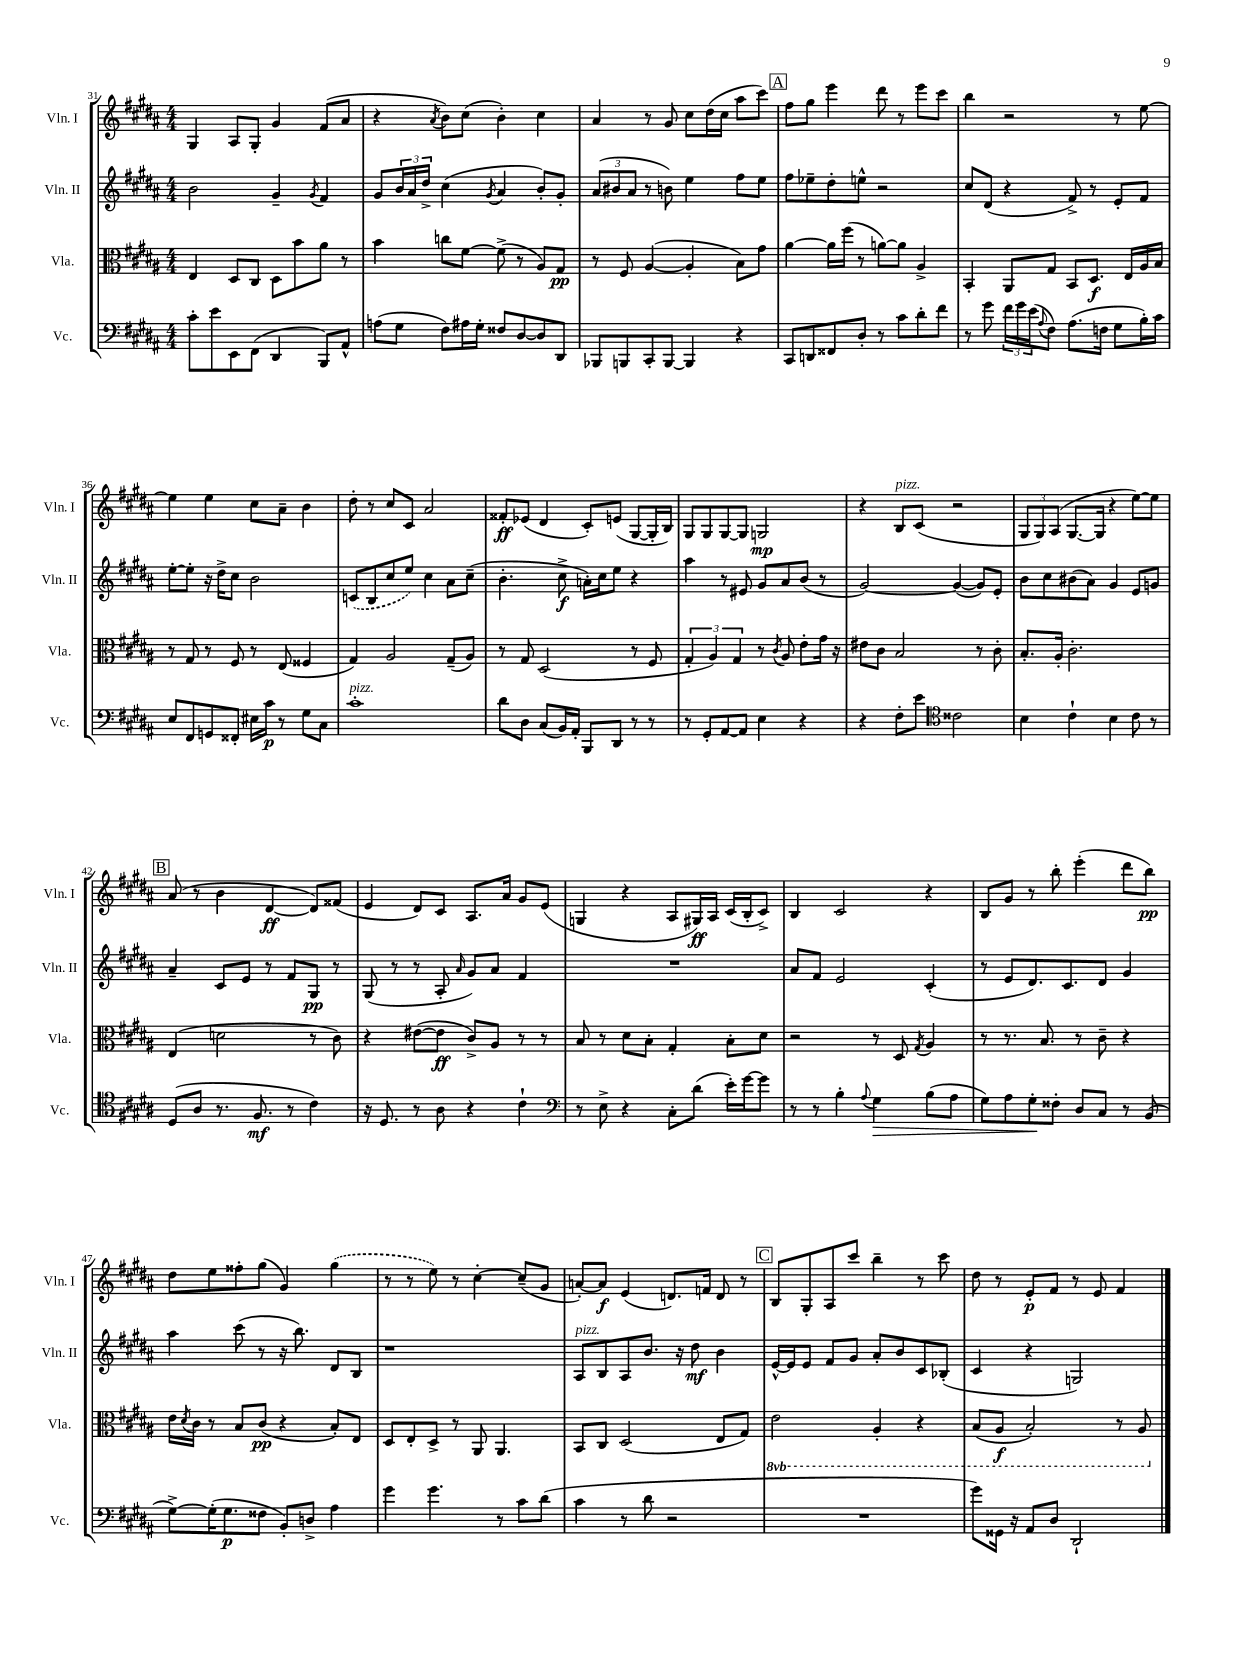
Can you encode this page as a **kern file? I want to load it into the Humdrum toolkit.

**kern	**dynam	**kern	**dynam	**kern	**dynam	**kern	**dynam
*part4	*part4	*part3	*part3	*part2	*part2	*part1	*part1
*staff4	*staff4	*staff3	*staff3	*staff2	*staff2	*staff1	*staff1
*I"Vc.	*	*I"Vla.	*	*I"Vln. II	*	*I"Vln. I	*
*I'Vc.	*	*I'Vla.	*	*I'Vln. II	*	*I'Vln. I	*
*clefF4	*	*clefC3	*	*clefG2	*	*clefG2	*
*k[f#c#g#d#a#]	*	*k[f#c#g#d#a#]	*	*k[f#c#g#d#a#]	*	*k[f#c#g#d#a#]	*
*M4/4	*	*M4/4	*	*M4/4	*	*M4/4	*
=31	=31	=31	=31	=31	=31	=31	=31
8c#'\L	.	4E/	.	2b\	.	4G#/	.
8e\	.	.	.	.	.	.	.
8EE\	.	8D#/L	.	.	.	8A#/L	.
(8FF#\J	.	8C#/J	.	.	.	8G#'/J	.
4DD#/	.	8D#\L	.	4g#~/	.	4g#/	.
.	.	8b\	.	.	.	.	.
.	.	.	.	8qg#/	.	.	.
8BBB/L)	.	8a#\J	.	4f#/	.	(8f#/L	.
8AA#^^/J	.	8r	.	.	.	8a#/J	.
=32	=32	=32	=32	=32	=32	=32	=32
(8An\L	.	4b\	.	8g#/L	.	4r	.
8G#\J	.	.	.	24b/L	.	.	.
.	.	.	.	24a#/	.	.	.
.	.	.	.	24dd#^/JJ	.	.	.
.	.	.	.	.	.	8qa#/	.
8F#\L)	.	8ccn\L	.	(4cc#\	.	8b\L)	.
16A#X\L	.	[8f#\J	.	.	.	(8cc#\J	.
16G#'\JJ	.	.	.	.	.	.	.
.	.	.	.	8qg#/	.	.	.
8F##X/L	.	(8f#^\]	.	4a#/	.	4b'\)	.
[8D#/	.	8r	.	.	.	.	.
8D#/]	.	8A#/L)	.	8b'/L)	.	4cc#\	.
8DD#/J	.	8G#/J	pp	8g#'/J	.	.	.
=33	=33	=33	=33	=33	=33	=33	=33
8BBB-X/L	.	8r	.	(12a#/L	.	4a#/	.
.	.	.	.	12b#X/	.	.	.
8BBBn/	.	8F#/	.	.	.	.	.
.	.	.	.	12a#/J	.	.	.
8CC#'/	.	([4A#/	.	8r	.	8r	.
[8BBB/J	.	.	.	8bn\)	.	8g#/	.
4BBB/]	.	4A#'/]	.	4ee\	.	8cc#\L	.
.	.	.	.	.	.	(16dd#\L	.
.	.	.	.	.	.	16cc#\JJ	.
4r	.	8B\L)	.	8ff#\L	.	8aa#\L	.
.	.	8g#\J	.	8ee\J	.	8ccc#\J)	.
!!LO:REH:place=s1:t=A
=34	=34	=34	=34	=34	=34	=34	=34
8CC#/L	.	[4a#\	.	8ff#\L	.	8ff#\L	.
8DDn/	.	.	.	8ee-X~\	.	8gg#\J	.
8FF##X/	.	16a#\LL]	.	8dd#'\	.	4eee\	.
.	.	(16ff#\JJ	.	.	.	.	.
8D#'/J	.	8r	.	8een^^\J	.	.	.
8r	.	[8an\L)	.	2r	.	8ddd#\	.
8c#\L	.	8a\J]	.	.	.	8r	.
8d#'\	.	4A#^/	.	.	.	8eee\L	.
8f#\J	.	.	.	.	.	8ccc#\J	.
=35	=35	=35	=35	=35	=35	=35	=35
8r	.	4BB'/	.	8cc#/L	.	4bb\	.
8g#\	.	.	.	(8d#/J	.	.	.
24f#\LL	.	8AA#/L	.	4r	.	2r	.
24g#\	.	.	.	.	.	.	.
(24e\J	.	.	.	.	.	.	.
8qqA#/	.	.	.	.	.	.	.
8F#\J)	.	8G#/J	.	.	.	.	.
(8.A#\L	.	8BB/L	.	8f#^/)	.	.	.
.	.	8.D#/J	f	8r	.	.	.
16Fn\Jk	.	.	.	.	.	.	.
8G#\L	.	.	.	8e'/L	.	8r	.
.	.	16E/LL	.	.	.	.	.
16B'\L)	.	16A#/	.	8f#/J	.	[8ee\	.
16c#\JJ	.	16B/JJ	.	.	.	.	.
!!LO:LB:g=z
=36	=36	=36	=36	=36	=36	=36	=36
8E/L	.	8r	.	[8ee'\L	.	4ee\]	.
8FF#/	.	8G#/	.	8ee'\J]	.	.	.
8GGn/	.	8r	.	16r	.	4ee\	.
.	.	.	.	16dd#^\KL	.	.	.
8FF##X'/J	.	8F#/	.	8cc#\J	.	.	.
16E#X\LL	.	8r	.	2b\	.	8cc#\L	.
16c#\JJ	p	.	.	.	.	.	.
8r	.	(8E/	.	.	.	8a#~\J	.
8G#\L	.	4F##X/	.	.	.	4b\	.
8C#\J	.	.	.	.	.	.	.
=37	=37	=37	=37	=37	=37	=37	=37
!LO:TX:a:i:t=pizz.	!	!	!	!	!	!	!
1c#'	.	4G#/)	.	(8cn/L	.	8dd#'\	.
.	.	.	.	8B/	.	8r	.
.	.	2A#/	.	8cc#/	.	8cc#/L	.
.	.	.	.	8ee/J)	.	8c#/J	.
.	.	.	.	4cc#\	.	2a#/	.
.	.	(8G#~/L	.	8a#\L	.	.	.
.	.	8A#/J)	.	(8cc#~\J	.	.	.
=38	=38	=38	=38	=38	=38	=38	=38
8d#\L	.	8r	.	4.b'\	.	8f##X'/L	ff
8D#\J	.	8G#/	.	.	.	(8e-X/J	.
(8C#/L	.	(2D#/	.	.	.	4d#/	.
16BB/L)	.	.	.	8cc#^\	f	.	.
16AA#'/JJ	.	.	.	.	.	.	.
8BBB/L	.	.	.	16an'\LL)	.	8c#'/L)	.
.	.	.	.	16cc#\J	.	.	.
8DD#/J	.	.	.	8ee\J	.	(8en/J	.
8r	.	8r	.	4r	.	[8G#/L	.
8r	.	8F#/	.	.	.	16G#'/L]	.
.	.	.	.	.	.	16B/JJ)	.
=39	=39	=39	=39	=39	=39	=39	=39
8r	.	6G#'/	.	4aa#\	.	8G#/L	.
8GG#'/L	.	.	.	.	.	8G#/	.
.	.	6A#/)	.	.	.	.	.
[8AA#/	.	.	.	8r	.	[8G#/	.
.	.	6G#/	.	.	.	.	.
8AA#/J]	.	.	.	8e#X/	.	8G#/J]	.
4E\	.	8r	.	8g#/L	.	2Gn/	mp
.	.	8qc#/	.	.	.	.	.
.	.	8A#/	.	8a#/	.	.	.
4r	.	8e'\L	.	(8b/J	.	.	.
.	.	16g#\Jk	.	8r	.	.	.
.	.	16r	.	.	.	.	.
=40	=40	=40	=40	=40	=40	=40	=40
4r	.	8e#X\L	.	[2g#/)	.	4r	.
.	.	8c#\J	.	.	.	.	.
!	!	!	!	!	!	!LO:TX:a:i:t=pizz.	!
8F#'\L	.	2B/	.	.	.	8B/L	.
8e\J	.	.	.	.	.	(8c#/J	.
*clefC4	*	*	*	*	*	*	*
2c##X\	.	.	.	(4g#/_	.	2r	.
.	.	8r	.	8g#/L])	.	.	.
.	.	8c#'\	.	8e'/J	.	.	.
=41	=41	=41	=41	=41	=41	=41	=41
4B\	.	8.B'/L	.	8b\L	.	12G#/L	.
.	.	.	.	.	.	12G#/)	.
.	.	.	.	8cc#\	.	.	.
.	.	.	.	.	.	(12A#/J	.
.	.	16A#'/Jk	.	.	.	.	.
4c#`\	.	2.c#'\	.	(8b#X\	.	[8.G#/L	.
.	.	.	.	8a#\J)	.	.	.
.	.	.	.	.	.	16G#/Jk]	.
4B\	.	.	.	4g#/	.	4r	.
8c#\	.	.	.	8e/L	.	[8ee\L)	.
8r	.	.	.	8gn/J	.	8ee\J]	.
!!LO:LB:g=z
!!LO:REH:place=s1:t=B
=42	=42	=42	=42	=42	=42	=42	=42
(8D#/L	.	(4E/	.	4a#~/	.	(8a#/	.
8A#/J	.	.	.	.	.	8r	.
8.r	.	2dn\	.	8c#/L	.	4b\	.
.	.	.	.	8e/J	.	.	.
8.F#/	mf	.	.	.	.	.	.
.	.	.	.	8r	.	[4d#/	ff
8r	.	.	.	8f#/L	.	.	.
4c#\)	.	8r	.	8G#/J	pp	8d#/L])	.
.	.	8c#\)	.	8r	.	(8f##X/J	.
=43	=43	=43	=43	=43	=43	=43	=43
16r	.	4r	.	(8G#/	.	4e/	.
8.D#/	.	.	.	.	.	.	.
.	.	.	.	8r	.	.	.
8r	.	([8e#X\L	.	8r	.	8d#/L)	.
8A#\	.	8e#\J]	ff	8A#'/	.	8c#/J	.
.	.	.	.	16qqa#/	.	.	.
4r	.	8c#^/L)	.	8g#/L)	.	8.A#/L	.
.	.	8A#/J	.	8a#/J	.	.	.
.	.	.	.	.	.	16a#/Jk	.
4c#`\	.	8r	.	4f#/	.	8g#/L	.
.	.	8r	.	.	.	(8e/J	.
=44	=44	=44	=44	=44	=44	=44	=44
*clefF4	*	*	*	*	*	*	*
8r	.	8B/	.	1r	.	4Gn/	.
8E^\	.	8r	.	.	.	.	.
4r	.	8d#\L	.	.	.	4r	.
.	.	8B'\J	.	.	.	.	.
8C#'\L	.	4G#'/	.	.	.	8A#/L	.
(8d#\J	.	.	.	.	.	16G#X/L)	ff
.	.	.	.	.	.	16A#/JJ	.
16e'\LL)	.	8B'\L	.	.	.	(16c#/LL	.
[16g#\J	.	.	.	.	.	16B'/J	.
8g#\J]	.	8d#\J	.	.	.	8c#^/J)	.
=45	=45	=45	=45	=45	=45	=45	=45
8r	.	2r	.	8a#/L	.	4B/	.
8r	.	.	.	8f#/J	.	.	.
4B'\	.	.	.	2e/	.	2c#/	.
8qqA#/	.	.	.	.	.	.	.
!	!LO:HP:b	!	!	!	!	!	!
4G#\	>	8r	.	.	.	.	.
.	.	8D#/	.	.	.	.	.
.	.	8qG#/	.	.	.	.	.
(8B\L	.	4A#/	.	(4c#'/	.	4r	.
8A#\J	.	.	.	.	.	.	.
=46	=46	=46	=46	=46	=46	=46	=46
8G#\L)	.	8r	.	8r	.	8B/L	.
8A#\	.	8.r	.	8e/L	.	8g#/J	.
8G#'\	.	.	.	8.d#/)	.	8r	.
.	.	8.B/	.	.	.	.	.
8F##X'\J	]	.	.	.	.	8bb'\	.
.	.	.	.	8.c#/	.	.	.
8D#/L	.	8r	.	.	.	(4eee'\	.
8C#/J	.	8c#~\	.	8d#/J	.	.	.
8r	.	4r	.	4g#/	.	8ddd#\L	.
(8BB/	.	.	.	.	.	8bb\J)	pp
!!LO:LB:g=z
=47	=47	=47	=47	=47	=47	=47	=47
[8G#^\L)	.	16e\LL	.	4aa#\	.	8dd#\L	.
.	.	8qd#/	.	.	.	.	.
.	.	16c#\JJ	.	.	.	.	.
(16G#'\K]	.	8r	.	.	.	8ee\	.
8.G#\	p	.	.	.	.	.	.
.	.	8B/L	.	(8ccc#\	.	8ff##X'\	.
8F##X\J	.	(8c#/J	pp	8r	.	(8gg#\J	.
8BB'/L)	.	4r	.	16r	.	4g#/)	.
.	.	.	.	8.bb\)	.	.	.
8Dn^/J	.	.	.	.	.	.	.
4A#\	.	8B'/L)	.	8d#/L	.	(4gg#\	.
.	.	8E/J	.	8B/J	.	.	.
=48	=48	=48	=48	=48	=48	=48	=48
4g#\	.	8D#/L	.	1r	.	8r	.
.	.	8E'/	.	.	.	8r	.
4.g#\	.	8D#^/J	.	.	.	8ee\)	.
.	.	8r	.	.	.	8r	.
.	.	8AA#/	.	.	.	[4cc#'\	.
8r	.	4.AA#/	.	.	.	.	.
8c#\L	.	.	.	.	.	(8cc#~/L]	.
(8d#\J	.	.	.	.	.	8g#/J	.
=49	=49	=49	=49	=49	=49	=49	=49
!	!	!	!	!LO:TX:a:i:t=pizz.	!	!	!
4c#\	.	8BB/L	.	8A#/L	.	[8an'/L)	.
.	.	8C#/J	.	8B/	.	8a/J]	f
8r	.	(2D#/	.	8A#/	.	(4e/	.
8d#\	.	.	.	8.b/J	.	.	.
2r	.	.	.	.	.	8.dn/L)	.
.	.	.	.	16r	.	.	.
.	.	.	.	8dd#\	mf	.	.
.	.	.	.	.	.	16fn/Jk	.
.	.	8E/L	.	4b\	.	8d/	.
.	.	8G#/J)	.	.	.	8r	.
!!LO:REH:place=s1:t=C
=50	=50	=50	=50	=50	=50	=50	=50
*	*	*8ba	*	*	*	*	*
1r	.	2E\	.	[16e^^/LL	.	8B/L	.
.	.	.	.	16e/J]	.	.	.
.	.	.	.	8e/J	.	8G#'/	.
.	.	.	.	8f#/L	.	8A#/	.
.	.	.	.	8g#/J	.	8ccc#/J	.
.	.	4AA#'/	.	8a#'/L	.	4bb~\	.
.	.	.	.	8b/	.	.	.
.	.	4r	.	8c#/	.	8r	.
.	.	.	.	(8B-X'/J	.	8ccc#\	.
=51	=51	=51	=51	=51	=51	=51	=51
8g#\L)	.	(8BB/L	.	4c#/	.	8dd#\	.
16GG##X\Jk	.	8AA#/J	f	.	.	8r	.
16r	.	.	.	.	.	.	.
8AA#/L	.	2BB'/)	.	4r	.	8e'/L	p
8D#/J	.	.	.	.	.	8f#/J	.
2DD#`/	.	.	.	2Gn/)	.	8r	.
.	.	.	.	.	.	8e/	.
.	.	8r	.	.	.	4f#/	.
.	.	8AA#/	.	.	.	.	.
*	*	*X8ba	*	*	*	*	*
==	==	==	==	==	==	==	==
*-	*-	*-	*-	*-	*-	*-	*-
